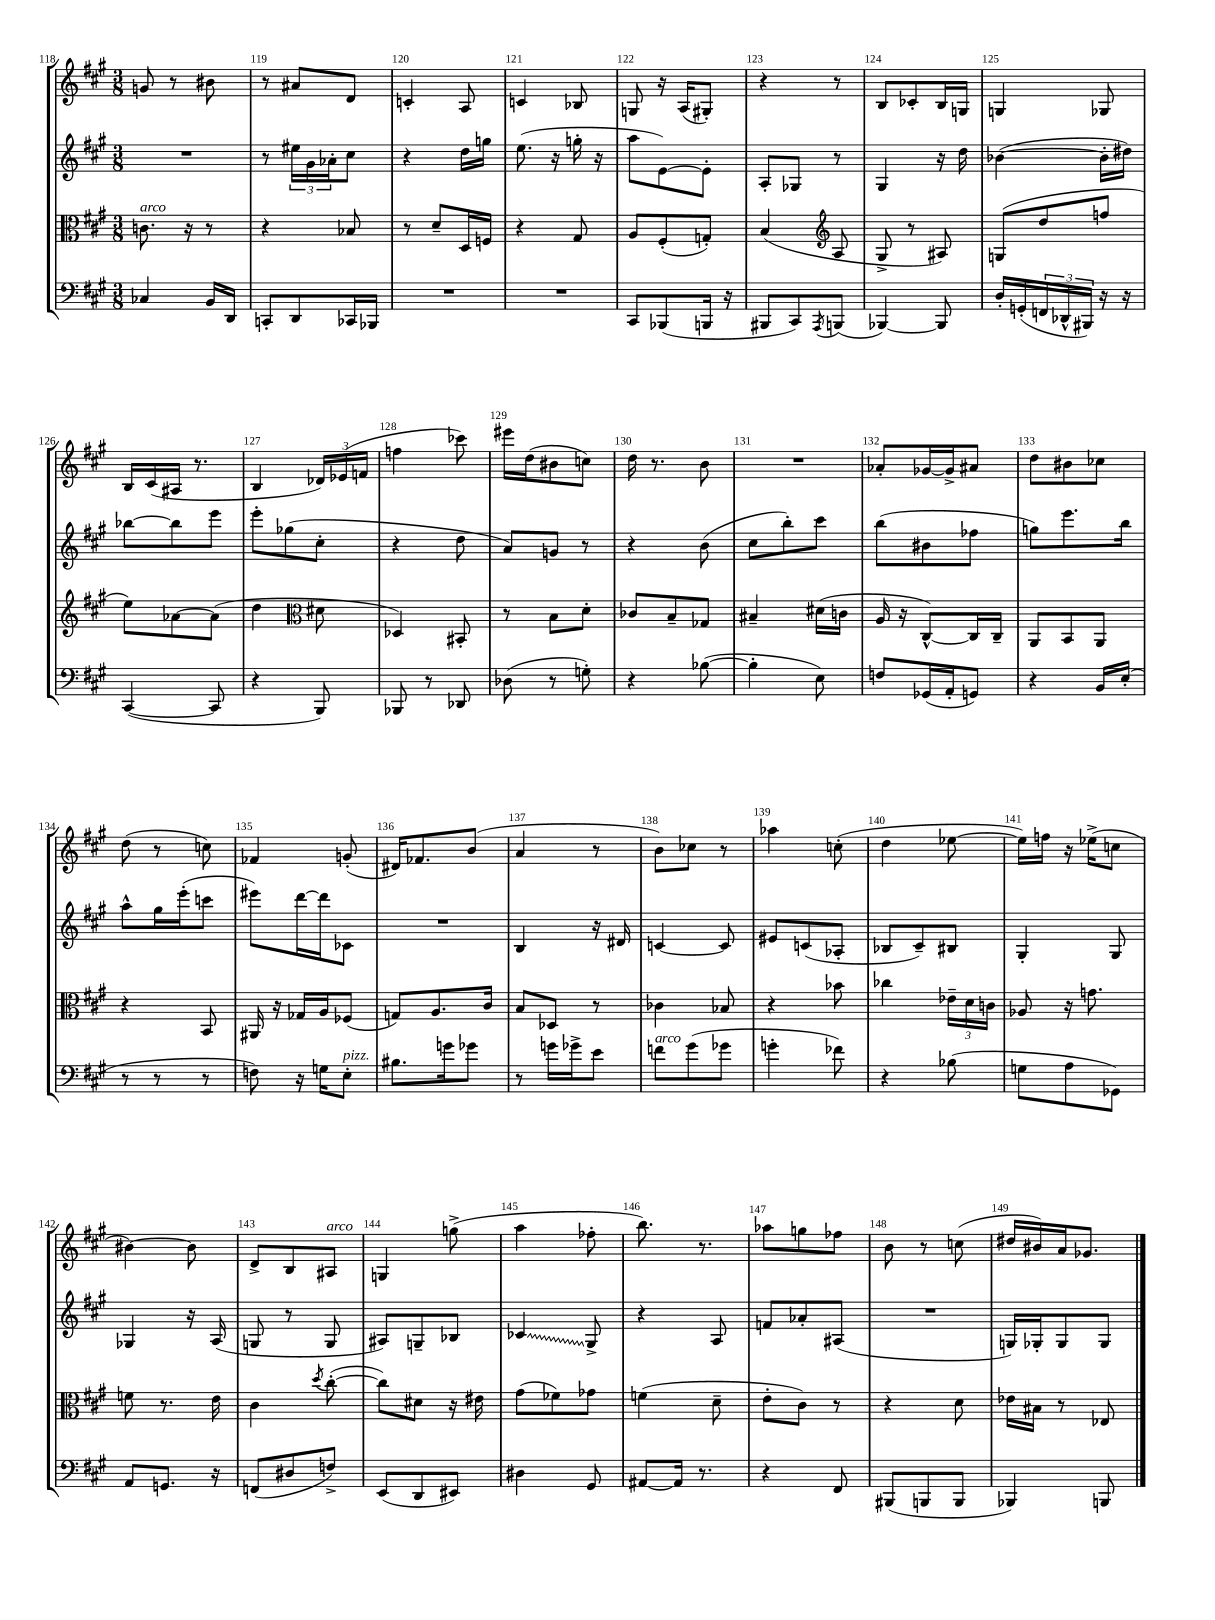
<<
\new StaffGroup <<
\new Staff = "s0" {
    \clef treble \key a \major \numericTimeSignature \time 3/8
    g'8 r8 bis'8 |
    r8 ais'8 d'8 |
    c'4-. a8 |
    c'4 bes8 |
    g8 r16 a16( gis8-.) |
    r4 r8 |
    b8 ces'8-. b16 g16 |
    g4 ges8 |
    b16 cis'16( ais16 r8. |
    b4 \tuplet 3/2 { des'16) ees'16( f'16 } |
    f''4 ces'''8) |
    eis'''16 d''16( bis'8 c''8) |
    d''16 r8. b'8 |
    R4. |
    aes'8-. ges'16~ ges'16-> ais'8 |
    d''8 bis'8 ces''8 |
    d''8( r8 c''8) |
    fes'4 g'8-.( |
    dis'16) fes'8. b'8( |
    a'4 r8 |
    b'8) ces''8 r8 |
    aes''4 c''8-.( |
    d''4 ees''8~ |
    ees''16) f''16 r16 ees''16->( c''8 |
    bis'4~) bis'8 |
    d'8-> b8 ais8^\markup { \italic "arco" } |
    g4 g''8->( |
    a''4 fes''8-. |
    b''8.) r8. |
    aes''8 g''8 fes''8 |
    b'8 r8 c''8( |
    dis''16 bis'16) a'16 ges'8. \bar "|." |
}
\new Staff = "s1" {
    \clef treble \key a \major \numericTimeSignature \time 3/8
    R4. |
    r8 \tuplet 3/2 { eis''16 gis'16 aes'16-. } cis''8 |
    r4 d''16 g''16 |
    e''8.( r16 g''16-. r16 |
    a''8 e'8~) e'8-. |
    a8-. ges8 r8 |
    gis4 r16 d''16 |
    bes'4~( bes'16-. dis''16) |
    bes''8~ bes''8 e'''8 |
    e'''8-. ges''8( cis''8-. |
    r4 d''8 |
    a'8) g'8 r8 |
    r4 b'8( |
    cis''8 b''8-.) cis'''8 |
    b''8( bis'8 fes''8 |
    g''8) e'''8. b''16 |
    a''8-^ gis''16 e'''16-.( c'''8 |
    eis'''8) d'''16~ d'''16 ces'8 |
    R4. |
    b4 r16 dis'16 |
    c'4~ c'8 |
    eis'8 c'8( aes8-. |
    bes8 cis'8--) bis8 |
    gis4-. gis8 |
    ges4 r16 a16( |
    g8 r8 g8 |
    ais8) g8-- bes8 |
    \once \override Glissando.style = #'zigzag ces'4\glissando gis8-> |
    r4 a8 |
    f'8 aes'8-. ais8( |
    R4. |
    g16) ges16-. ges8 ges8 \bar "|." |
}
\new Staff = "s2" {
    \clef alto \key a \major \numericTimeSignature \time 3/8
    c'8.^\markup { \italic "arco" } r16 r8 |
    r4 bes8 |
    r8 d'8-- d16 f16 |
    r4 gis8 |
    a8 fis8-.( g8-.) |
    b4( \clef treble a8 |
    gis8-> r8 ais8) |
    g8( d''8 f''8 |
    e''8) aes'8~ aes'8( |
    d''4 \clef alto dis'8 |
    des4) bis,8-. |
    r8 b8 d'8-. |
    ces'8 b8-- ges8 |
    bis4-- dis'16( c'16 |
    a16 r16 cis8~-^) cis16 cis16-- |
    a,8 b,8 a,8 |
    r4 b,8 |
    ais,16 r16 ges16 a16 fes8( |
    g8) a8. cis'16 |
    b8 des8 r8 |
    ces'4 bes8 |
    r4 bes'8 |
    ces''4 \tuplet 3/2 { ees'16-- d'16 c'16 } |
    aes8 r16 g'8. |
    f'8 r8. e'16 |
    cis'4 \acciaccatura { d''8 } cis''8~-.( |
    cis''8) dis'8 r16 eis'16 |
    gis'8( fes'8) ges'8 |
    f'4( d'8-- |
    e'8-. cis'8) r8 |
    r4 d'8 |
    ees'16 bis16 r8 ees8 \bar "|." |
}
\new Staff = "s3" {
    \clef bass \key a \major \numericTimeSignature \time 3/8
    ces4 b,16 d,16 |
    c,8-. d,8 ces,16 bes,,16 |
    R4. |
    R4. |
    cis,8 bes,,8( b,,16 r16 |
    bis,,8 cis,8) \acciaccatura { a,,8 } b,,8( |
    bes,,4~) bes,,8 |
    d16-. g,16-.( \tuplet 3/2 { f,16 des,16-^ bis,,16) } r16 r16 |
    cis,4~( cis,8 |
    r4 b,,8) |
    bes,,8 r8 des,8 |
    des8( r8 g8-.) |
    r4 bes8~( |
    bes4-. e8) |
    f8 ges,16( a,16-. g,8) |
    r4 b,16 e16-.( |
    r8 r8 r8 |
    f8) r16 g16 e8-.^\markup { \italic "pizz." } |
    bis8. g'16 ges'8 |
    r8 g'16 ges'16-> e'8 |
    f'8^\markup { \italic "arco" } gis'8( ges'8 |
    g'4-. fes'8) |
    r4 bes8( |
    g8 a8 ges,8) |
    a,8 g,8. r16 |
    f,8( dis8 f8->) |
    e,8( d,8 eis,8) |
    dis4 gis,8 |
    ais,8~ ais,16 r8. |
    r4 fis,8 |
    bis,,8( b,,8 b,,8 |
    bes,,4) b,,8 \bar "|." |
}
>>
>>
\layout { \context { \Score currentBarNumber = #118 \override BarNumber.break-visibility = ##(#f #t #t) barNumberVisibility = #all-bar-numbers-visible } }
